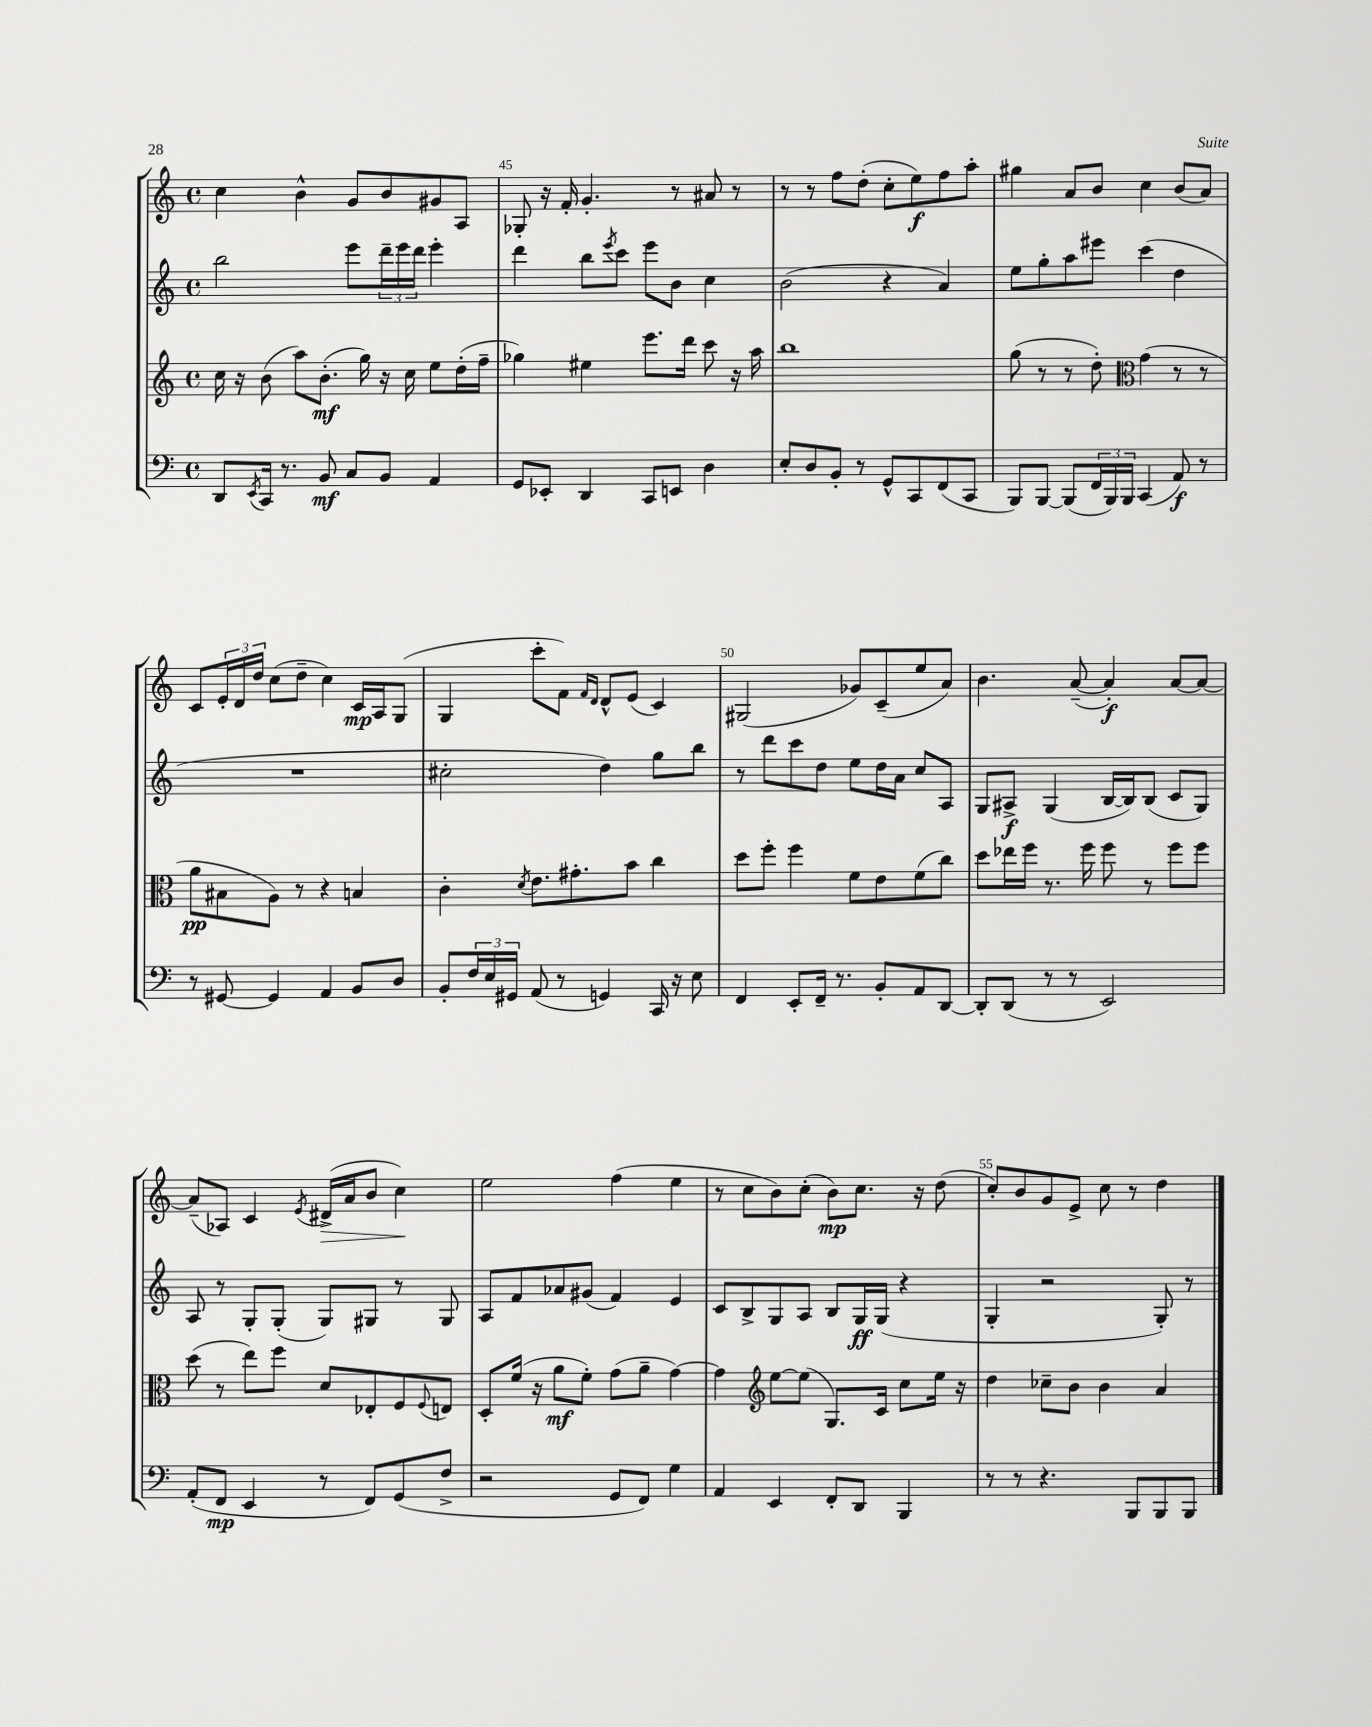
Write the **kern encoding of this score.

**kern	**kern	**kern	**kern
*staff4	*staff3	*staff2	*staff1
*clefF4	*clefG2	*clefG2	*clefG2
*k[]	*k[]	*k[]	*k[]
*M4/4	*M4/4	*M4/4	*M4/4
*met(c)	*met(c)	*met(c)	*met(c)
8DD	16cc	2bb	4cc
.	16r	.	.
8qEE	.	.	.
16CC	(8b	.	.
8.r	.	.	.
.	8aa)	.	4b^^
8BB	(8.b'	.	.
8C	.	8eee	8g
.	16gg)	.	.
8BB	16r	24ddd~	8b
.	.	24eee	.
.	16cc	.	.
.	.	24ddd	.
4AA	8ee	4eee'	8g#
.	(16dd'	.	8A
.	16ff~	.	.
=	=	=	=
8GG	4gg-)	4ddd	8G-'
8EE-'	.	.	16r
.	.	.	16f'
4DD	4ee#	8bb	4.g'
.	.	8qeee	.
.	.	8ccc	.
8CC	8.eee	8eee	.
8EE	.	8b	8r
.	16ddd	.	.
4D	8ccc	4cc	8a#
.	16r	.	8r
.	16aa	.	.
=	=	=	=
8E'	1bb	(2b	8r
8D	.	.	8r
8BB'	.	.	8ff
8r	.	.	(8dd'
8GG^^	.	4r	8cc'
8CC	.	.	8ee)
(8FF	.	4a)	8ff
8CC	.	.	8aa'
=	=	=	=
8BBB)	(8gg	8ee	4gg#
[8BBB	8r	8gg'	.
(8BBB]	8r	8aa	8a
24FF	8dd')	8eee#	8b
24BBB)	.	.	.
24BBB	.	.	.
*	*clefC3	*	*
(4CC	(4g	(4ccc	4cc
8AA)	8r	4dd	(8b
8r	8r	.	8a)
=	=	=	=
8r	8a	1r	8c
[8GG#	8B#	.	24e'
.	.	.	24d
.	.	.	24dd
4GG#]	8A)	.	(8cc
.	8r	.	8dd~
4AA	4r	.	4cc)
8BB	4B	.	16c
.	.	.	16A
8D	.	.	(8G
=	=	=	=
8BB'	4c'	2cc#'	4G
24F	.	.	.
24E	.	.	.
24GG#	.	.	.
.	8qd	.	.
(8AA	8.e	.	8ccc'
8r	.	.	8f)
.	8.g#'	.	.
.	.	.	16qqf
.	.	.	16qqd
4GG)	.	4dd)	8d^^
.	8b	.	(8e
16CC	4cc	8gg	4c)
16r	.	.	.
8E	.	8bb	.
=	=	=	=
4FF	8dd	8r	(2G#
.	8ff'	8ddd	.
8EE'	4ff	8ccc	.
16FF~	.	8dd	.
8.r	.	.	.
.	8f	8ee	8g-)
8BB'	8e	16dd	(8c~
.	.	16a	.
8AA	(8f	8cc	8ee
[8DD	8cc)	8A	8a)
=	=	=	=
8DD']	8dd	8G	4.b
(8DD	16ee-	8A#^	.
.	16ff	.	.
8r	8.r	(4G	.
8r	.	.	([8a~
.	16ff	.	.
2EE)	8ff	[16B	4a'])
.	.	16B])	.
.	8r	(8B	.
.	8ff	8c	[8a
.	8ff	8G)	8a_
=	=	=	=
(8AA'	(8dd	8A	(8a~]
8FF	8r	8r	8A-)
4EE	8ee)	8G'	4c
.	8ff	(8G'	.
.	.	.	8qe
8r	8d	8G)	(16d#^
.	.	.	16a
8FF)	8E-'	8G#	8b
(8GG	8F	8r	4cc)
.	8qqF	.	.
8F^	8E	8G#	.
=	=	=	=
2r	8D'	8A	2ee
.	(16f	8f	.
.	16r	.	.
.	8a	8a-	.
.	8f')	(8g#	.
8GG	(8g	4f)	(4ff
8FF)	8a~	.	.
4G	[4g)	4e	4ee
=	=	=	=
4AA	4g]	8c	8r
.	.	8B^	8cc
*	*clefG2	*	*
4EE	[8ee	8G	8b)
.	(8ee]	8A	(8cc'
8FF'	8.G)	8B	8b)
8DD	.	16G	8.cc
.	16c	(16G	.
4BBB	8cc	4r	.
.	.	.	16r
.	16ee	.	(8dd
.	16r	.	.
=	=	=	=
8r	4dd	4G'	8cc')
8r	.	.	8b
4.r	8cc-~	2r	8g
.	8b	.	8e^
.	4b	.	8cc
8BBB	.	.	8r
8BBB	4a	8G')	4dd
8BBB	.	8r	.
==	==	==	==
*-	*-	*-	*-
